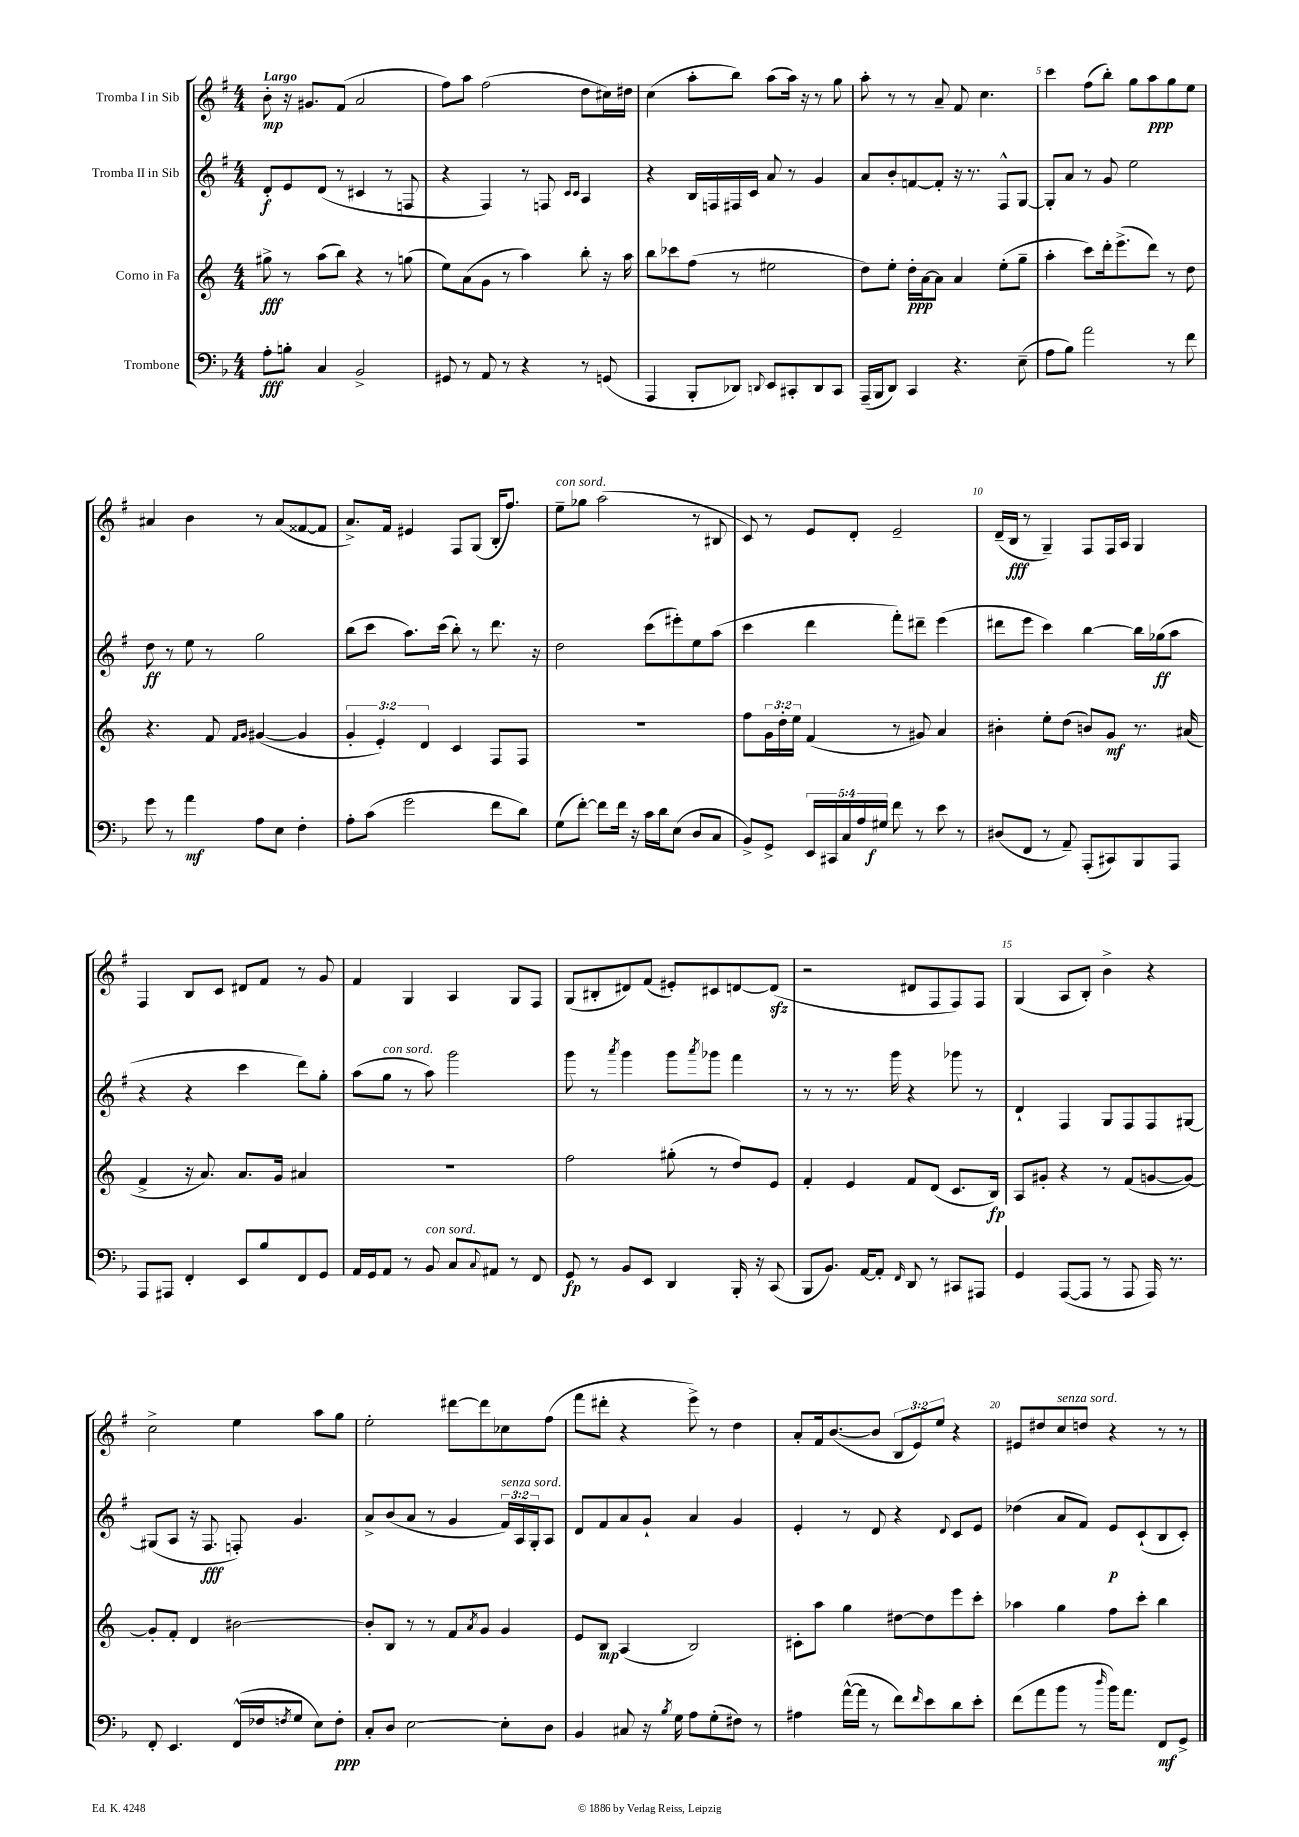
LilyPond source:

<<
\new StaffGroup <<
\new Staff = "s0" \with { instrumentName = "Tromba I in Sib" } {
    \clef treble \key g \major \numericTimeSignature \time 4/4 \override Staff.TupletNumber.text = #tuplet-number::calc-fraction-text \tempo "Largo"
    b'8-.\mp r16 gis'8. fis'8( a'2 |
    fis''8) a''8 fis''2( d''8 cis''16) dis''16 |
    c''4( a''8-. b''8) a''8( a''16) r16 r8 g''8 |
    a''8-. r8 r8 a'8-- fis'8 c''4. |
    c'''4 fis''8( b''8-.) g''8 a''8\ppp g''8 e''8 |
    ais'4 b'4 r8 ais'8( fisis'8~ fisis'8 |
    a'8.->) fis'16 eis'4 fis8 g8( b16-. fis''8.) |
    e''8--^\markup { \italic "con sord." } ges''8 a''2( r8 bis8 |
    c'8) r8 e'8 d'8-. e'2-- |
    d'16--( b16\fff r8 g4--) fis8 fis16 a16 g4 |
    fis4 b8 c'8 dis'8 fis'8 r8 g'8 |
    fis'4 g4 a4 g8 fis8 |
    g8( bis8-. dis'8) fis'8( eis'8-.) cis'8 d'8~ d'8\sfz( |
    r2 dis'8 fis8 fis8) fis8 |
    g4( a8 b8-.) b'4-> r4 |
    c''2-> e''4 a''8 g''8 |
    e''2-. dis'''8~ dis'''8 ces''8 fis''8( |
    fis'''8 dis'''8-. r4 e'''8->) r8 d''4 |
    a'8-. fis'16 b'8.~( b'8 \tuplet 3/2 { b8 e'8) e''8 } r4 |
    eis'8 dis''8 c''8^\markup { \italic "senza sord." } d''8 r4 r8 r8 \bar "|." |
}
\new Staff = "s1" \with { instrumentName = "Tromba II in Sib" } {
    \clef treble \key g \major \numericTimeSignature \time 4/4 \override Staff.TupletNumber.text = #tuplet-number::calc-fraction-text
    d'8-.\f e'8 d'8( r8 cis'4 r8 f8 |
    r4 fis4) r8 f8 \grace { c'16 c'16 } a4 |
    r4 b16 f16 fis16 c'16 a'8 r8 g'4 |
    a'8 b'8-. f'8~ f'8-. r16 r8. fis8-^ g8~ |
    g8-. a'8 r8 g'8 e''2 |
    d''8\ff r8 e''8 r8 g''2 |
    b''8( c'''8 a''8.) c'''16( b''8-.) r8 d'''8. r16 |
    d''2 c'''8( eis'''8-.) e''8 a''8( |
    c'''4 d'''4 fis'''8-.) dis'''8-- e'''4( |
    dis'''8 e'''8 c'''4) b''4~ b''16 ges''16\ff( a''8 |
    r4 r4 c'''4 d'''8) g''8-. |
    a''8( g''8^\markup { \italic "con sord." } r8 a''8) g'''2 |
    g'''8 r8 \acciaccatura { a'''8 } g'''4 g'''8 \acciaccatura { a'''8 } ges'''8 fis'''4 |
    r8 r8 r8. g'''16 r4 ges'''8 r8 |
    d'4-! fis4 g8 fis8 fis8 gis8~ |
    gis8( a8 r16 fis8.\fff f8-.) g'4. |
    a'8-> b'8( a'8 r8 g'4 \tuplet 3/2 { fis'16^\markup { \italic "senza sord." }) a16 g16-. } a8 |
    d'8 fis'8 a'8 g'8-! a'4 g'4 |
    e'4-. r8 d'8 r4 \appoggiatura { d'8 } c'8 e'8 |
    des''4( a'8 fis'8) e'8\p c'8-!( b8 c'8-.) \bar "|." |
}
\new Staff = "s2" \with { instrumentName = "Corno in Fa" } {
    \clef treble \key c \major \numericTimeSignature \time 4/4 \override Staff.TupletNumber.text = #tuplet-number::calc-fraction-text
    gis''8->\fff r8 a''8( b''8) r4 r8 g''8( |
    e''8) a'8( g'8 r8 a''4) b''8-. r16 a''16 |
    b''8 ces'''8 f''8( r8 eis''2 |
    d''8) e''8-. d''16-.\ppp a'16~ a'8 a'4 e''8-.( g''8-- |
    a''4-. c'''8) d'''16-. e'''8.->( d'''8) r8 d''8 |
    r4. f'8 \grace { f'16 g'16 } gis'4~( gis'4 |
    \tuplet 3/2 { g'4-. e'4-.) d'4 } c'4 f8 f8 |
    R1 |
    f''8 \tuplet 3/2 { g'16 d''16-. e''16 } f'4( r8 gis'8) a'4 |
    bis'4-. e''8-. d''8( b'8) g'8\mf r8. ais'16( |
    f'4-> r16 a'8.) a'8. g'16 ais'4 |
    R1 |
    f''2 gis''8-.( r8 d''8) e'8 |
    f'4-. e'4 f'8 d'8( c'8. b16\fp) |
    a8 gis'8-. r4 r8 f'8( g'8~ g'8~) |
    g'8-. f'8-. d'4 bis'2~ |
    bis'8-. b8 r8 r8 f'8 \acciaccatura { a'8 } g'8 g'4 |
    e'8 b8\mp a4( b2) |
    cis'8-. a''8 g''4 dis''8~ dis''8 e'''8 c'''8-. |
    aes''4 g''4 f''8 c'''8-. b''4 \bar "|." |
}
\new Staff = "s3" \with { instrumentName = "Trombone" } {
    \clef bass \key f \major \numericTimeSignature \time 4/4 \override Staff.TupletNumber.text = #tuplet-number::calc-fraction-text
    a8-.\fff b8-. c4 bes,2-> |
    gis,8 r8 a,8 r8 r4 r8 g,8( |
    a,,4 bes,,8-. des,8) \appoggiatura { d,8 } e,8 cis,8-. d,8 cis,8 |
    a,,16--( bes,,16 d,8) c,4 r4. e8--( |
    a8 bes8) a'2 r8 f'8 |
    g'8 r8 a'4\mf a8 e8 f4-. |
    a8-. c'8( g'2 f'8 d'8) |
    g8( f'8~-.) f'8 f'16 r16 c'16 d'16 e8( d8 c8 |
    bes,8->) g,8-> \tuplet 5/4 { e,16 cis,16 c16 a16 gis16\f } f'8 r8 e'8 r8 |
    dis8( f,8 r8 a,8--) a,,8-.( cis,8) bes,,8 a,,8 |
    a,,8 ais,,8 f,4-. e,8 bes8 f,8 g,8 |
    a,16 g,16 a,8 r8 bes,8^\markup { \italic "con sord." } c8 \appoggiatura { c8 } ais,8 r8 f,8 |
    g,8\fp r8 bes,8 e,8 d,4 bes,,16-. r16 c,8( |
    bes,,8 bes,8.) a,16~ a,8-. \grace { f,16 } d,8 r8 cis,8 ais,,8 |
    g,4 a,,8~( a,,8 r8 a,,8 a,,16) r8. |
    f,8-. e,4. f,16-^( fes16 \acciaccatura { f8 } g8 e8) f8-.\ppp |
    c8-. d8 e2~ e8-. d8 |
    bes,4 cis8 r16 \acciaccatura { bes8 } g16 a8 g8-.( fis8) r8 |
    ais4 a'16~-^( a'16 r8 f'8) \grace { f'16 } e'8 d'8 e'8-. |
    f'8( a'8 bes'8 r8 \grace { d''16 } bes'16) a'8. f,8\mf g,8-> \bar "|." |
}
>>
>>
\layout { \context { \Score \override BarNumber.break-visibility = ##(#f #t #t) barNumberVisibility = #(every-nth-bar-number-visible 5) } }
